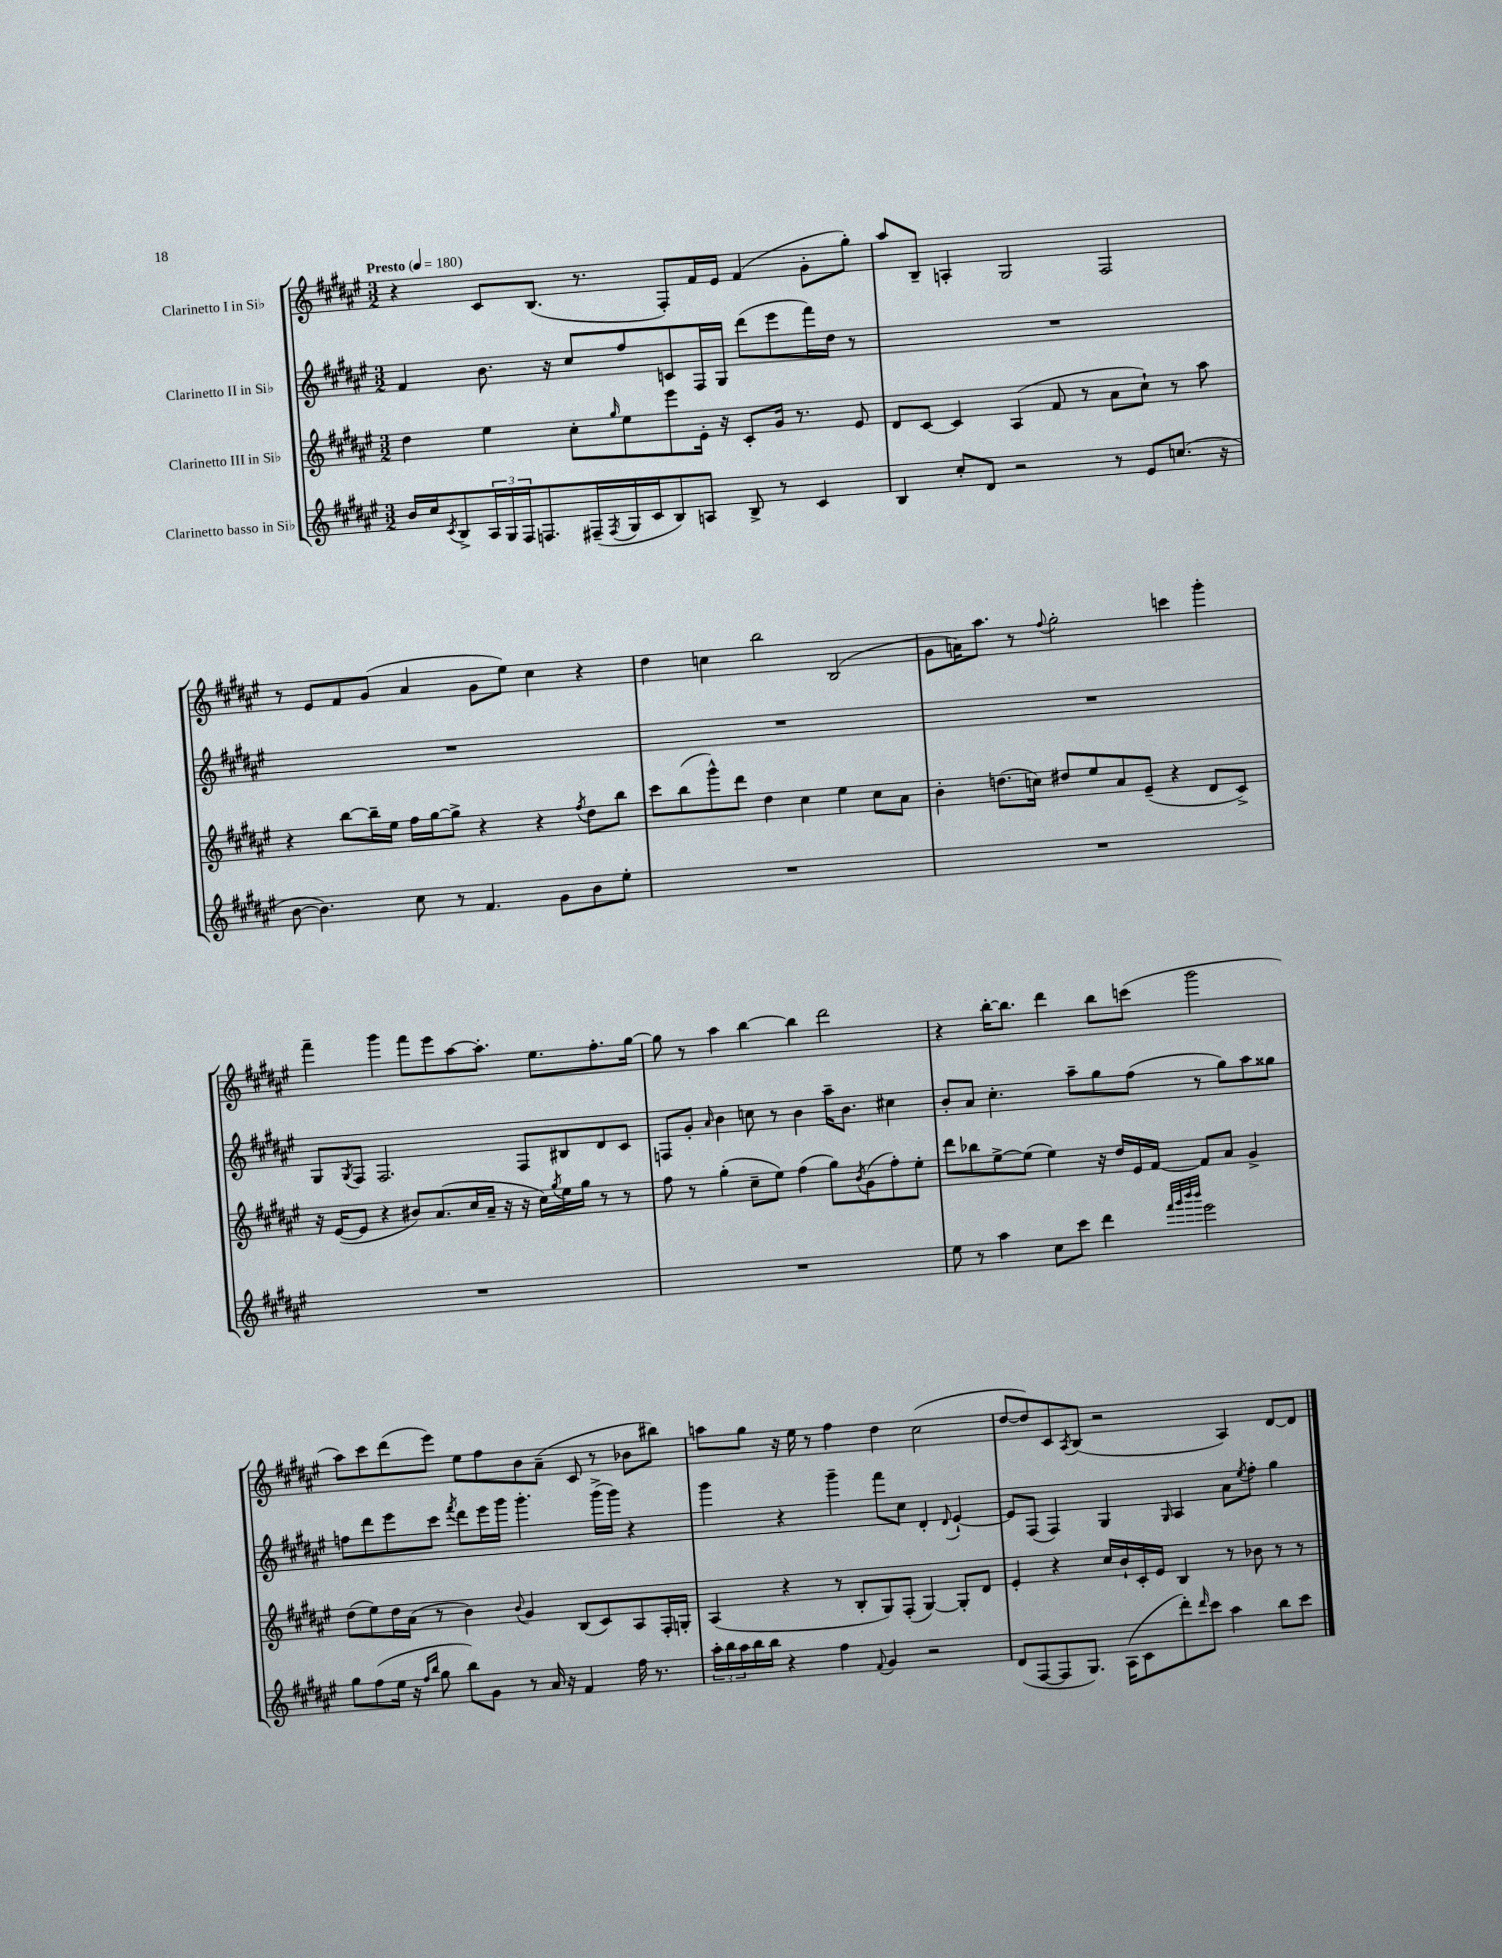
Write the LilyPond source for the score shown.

<<
\new StaffGroup <<
\new Staff = "s0" \with { instrumentName = "Clarinetto I in Sib" } {
    \clef treble \key fis \major \numericTimeSignature \time 3/2 \tempo "Presto" 4 = 180
    r4 cis'8 b8.( r8. fis8-.) fis'16 eis'16 fis'4( gis'8-. gis''8-.) |
    ais''8 b8-- a4-. gis2 fis2 |
    r8 eis'8 fis'8 gis'8( ais'4 gis'8 eis''8) cis''4 r4 |
    dis''4 c''4 b''2 b2( |
    gis'8 a'16) ais''8. r8 \appoggiatura { fis''8 } gis''2-. c'''4 gis'''4-. |
    fis'''4-- gis'''4 fis'''8 eis'''8 ais''8~ ais''8.-. eis''8. fis''8.-. gis''16~ |
    gis''8 r8 ais''4 b''4~ b''4 dis'''2 |
    r4 b''16~-. b''8. dis'''4 b''8 c'''8( gis'''2 |
    ais''8) cis'''8 dis'''8( eis'''8) eis''8 fis''8 b'8 ais'8--( cis'8 r8 bes'8 bis''8) |
    a''8 gis''8 r16 eis''16 r8 fis''4 dis''4 cis''2( |
    dis''8~ dis''8) cis'8 \acciaccatura { ais8 } b8( r2 ais4) dis'8~ dis'8 \bar "|." |
}
\new Staff = "s1" \with { instrumentName = "Clarinetto II in Sib" } {
    \clef treble \key fis \major \numericTimeSignature \time 3/2
    fis'4 b'8. r16 cis''8 fis''8 c'8 fis16 gis16 dis'''8( eis'''8 fis'''16) dis''16 r8 |
    R1. |
    R1. |
    R1. |
    R1. |
    gis8 \acciaccatura { gis8 } fis8 fis2. fis8 bis8 dis'8 cis'8 |
    f8 gis'8-. \grace { ais'16 } b'4 c''8 r8 b'4 ais''16-- b'8. cis''4 |
    b'8-. ais'8 cis''4.-. ais''8-- gis''8 fis''8( r8 gis''8) ais''8 gisis''8 |
    f''8 dis'''8 eis'''8 cis'''8 \acciaccatura { fis'''8 } dis'''8 eis'''16 gis'''16 gis'''4.-. gis'''16->( gis'''16) r4 |
    gis'''4 r4 gis'''4-- fis'''8 cis''8 dis'4-. \appoggiatura { dis'8 } eis'4~-! |
    eis'8 fis8( fis4) gis4 \grace { gis16 } ais4 ais'8 \acciaccatura { eis''8 } fis''8-. gis''4 \bar "|." |
}
\new Staff = "s2" \with { instrumentName = "Clarinetto III in Sib" } {
    \clef treble \key fis \major \numericTimeSignature \time 3/2
    dis''4 eis''4 cis''8-. \grace { gis''16 } eis''8 eis'''8 eis'16-. r16 cis'8-. gis'16 r8. eis'8 |
    dis'8 cis'8~ cis'4 ais4( fis'8 r8 ais'8 cis''8-!) r8 ais''8 |
    r4 b''8~ b''16-- eis''16 fis''16 gis''16~ gis''8-> r4 r4 \acciaccatura { fis''8 } dis''8 b''8 |
    cis'''8 b''8( gis'''8-^) dis'''8 dis''4 cis''4 eis''4 cis''8 ais'8 |
    b'4-. d''8.( c''16) dis''8 eis''8 ais'8 eis'8--( r4 dis'8 cis'8->) |
    r16 eis'16~( eis'8 r4 bis'8) ais'8.( cis''16 ais'16-- r16 r16 cis''16) \acciaccatura { gis''8 } eis''16 gis''16 r8 r8 |
    fis''8 r8 gis''4-.( cis''8-- eis''8) fis''4( gis''8) \acciaccatura { b'8 } gis'8( fis''8-.) eis''8-. |
    dis'''8 bes''8 eis''8~-> eis''8( eis''4) r16 dis''16 eis'16 fis'16~ fis'8 ais'8 gis'4-> |
    dis''8( eis''8) dis''16 ais'16( r8 b'4) \appoggiatura { b'8 } gis'4 b8( cis'8) ais8 fis16-. g16-. |
    ais4( r4 r8 b8-. gis8) fis8-.( gis4~) gis8-. dis'8 |
    eis'4-. r4 cis''16 b'16-! cis'16-. eis'16 b4 r8 bes'8 r8 r8 \bar "|." |
}
\new Staff = "s3" \with { instrumentName = "Clarinetto basso in Sib" } {
    \clef treble \key fis \major \numericTimeSignature \time 3/2
    b'16 cis''16 \acciaccatura { cis'8 } b8-> \tuplet 3/2 { ais16 gis16 fis16 } f8. fis16--( \acciaccatura { fis8 } gis16 cis'16 b8) a8 b8-> r8 cis'4 |
    b4 cis''8-. dis'8 r2 r8 eis'8 c''8.( r16 |
    b'8~ b'4.) cis''8 r8 fis'4. gis'8 b'8 eis''8-. |
    R1. |
    R1. |
    R1. |
    R1. |
    eis''8 r8 ais''4 cis''8 cis'''8 dis'''4 \grace { fis'''32 gis'''32 b'''32 b'''32 } eis'''2 |
    gis''8 fis''8( eis''16 r16 \grace { fis''16 b''16 } gis''8 b''8) gis'8 r8 ais'16 r16 fis'4 fis''16 r8. |
    \tuplet 3/2 { ais''16-. b''16 ais''16 } b''16 b''16 r4 fis''4 \appoggiatura { fis'8 } gis'4 r2 |
    dis'8( fis8~ fis8 gis8.) ais16( cis'8 dis'''8-.) \grace { dis'''16 } cis'''8 ais''4 b''8 cis'''8 \bar "|." |
}
>>
>>
\layout { \context { \Score \remove "Bar_number_engraver" } }
